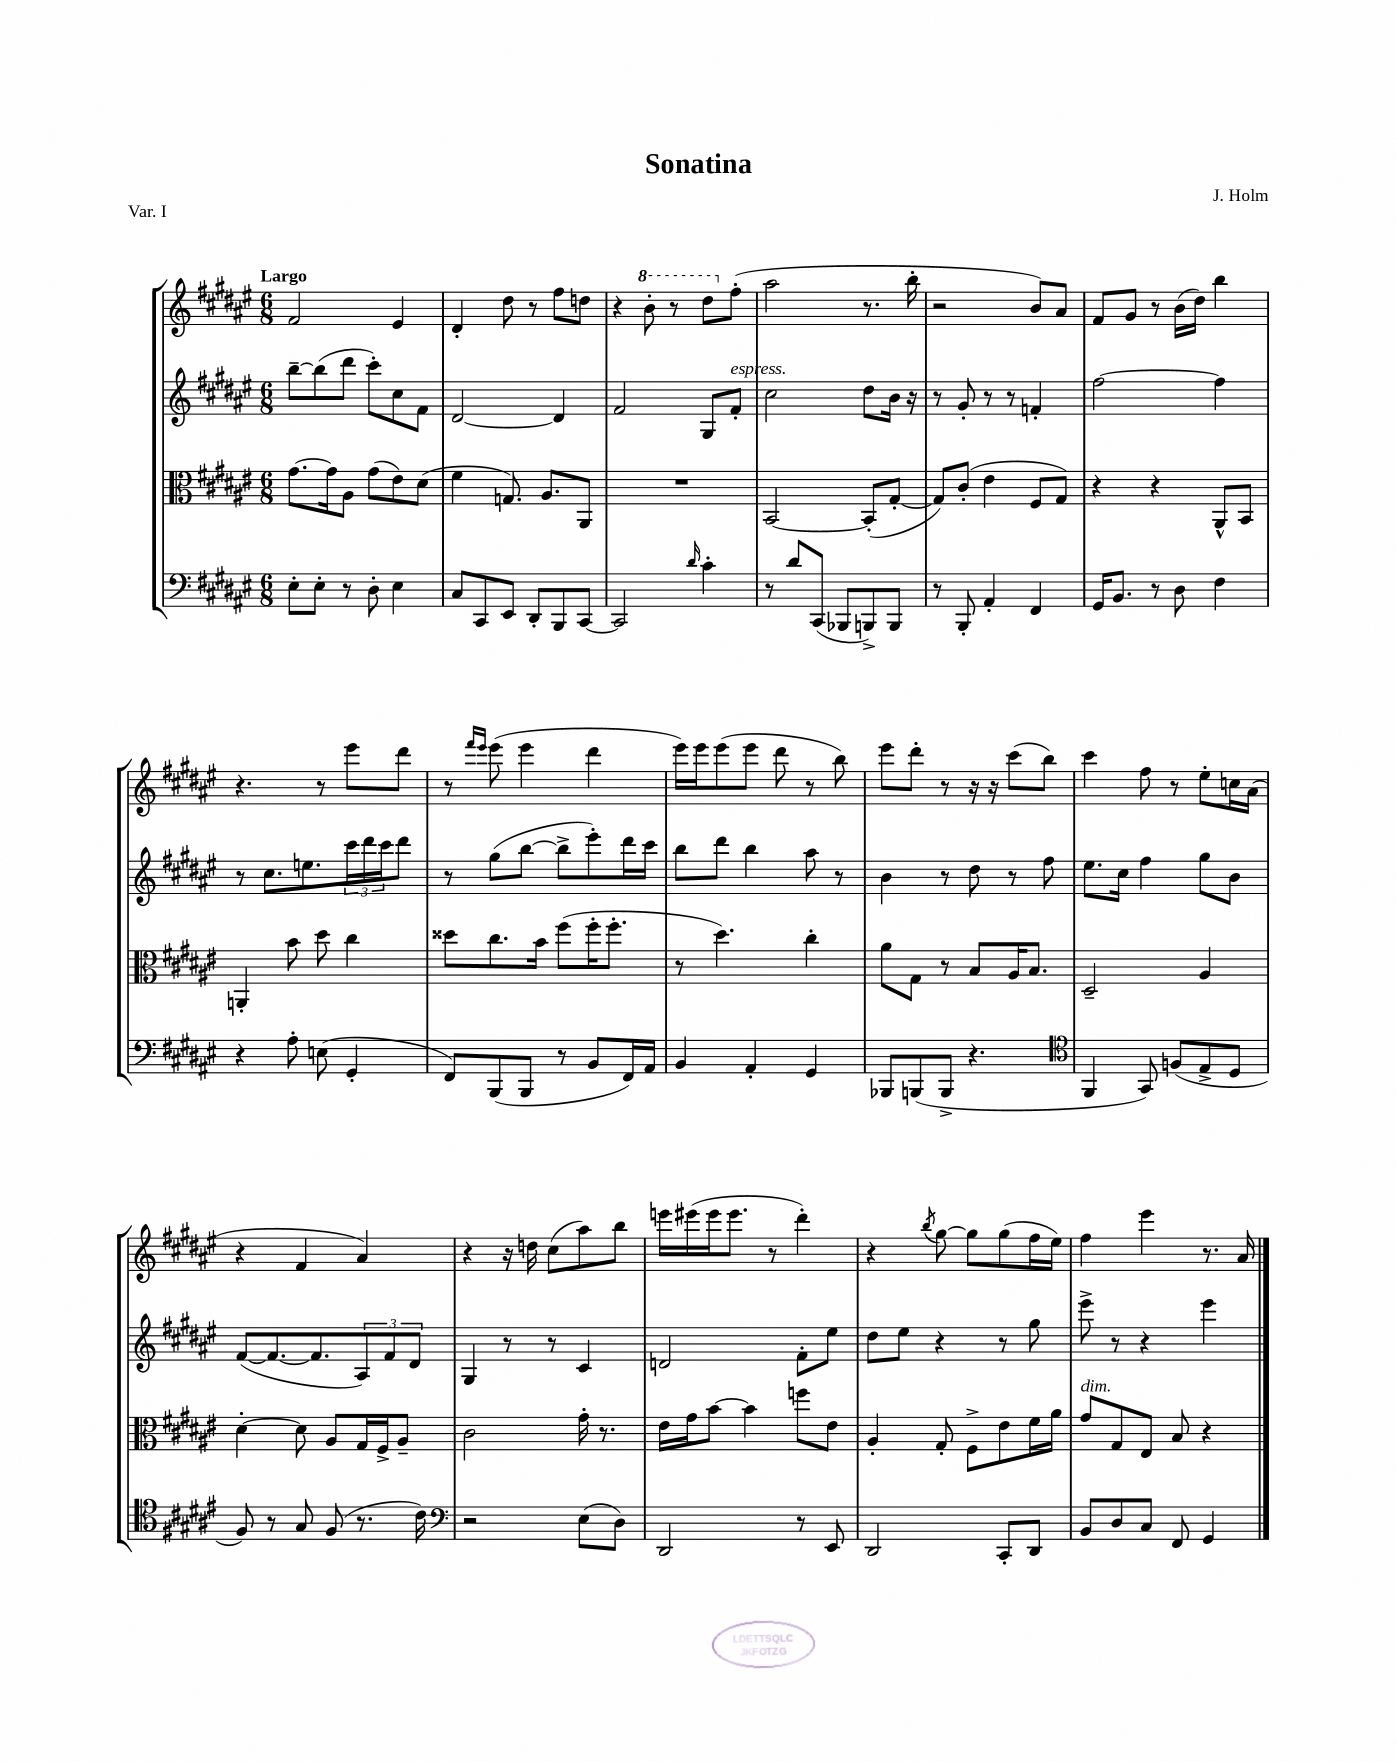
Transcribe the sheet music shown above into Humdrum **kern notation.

**kern	**kern	**kern	**kern
*staff4	*staff3	*staff2	*staff1
*clefF4	*clefC3	*clefG2	*clefG2
*k[f#c#g#d#a#e#]	*k[f#c#g#d#a#e#]	*k[f#c#g#d#a#e#]	*k[f#c#g#d#a#e#]
*M6/8	*M6/8	*M6/8	*M6/8
8E#'	[8.g#	[8bb~	2f#
8E#'	.	(8bb]	.
.	16g#]	.	.
8r	8A#	8ddd#	.
8D#'	(8g#	8ccc#')	.
4E#	8e#)	8cc#	4e#
.	(8d#	8f#	.
=	=	=	=
8C#	4f#	[2d#	4d#'
8CC#	.	.	.
8EE#	8.G)	.	8dd#
8DD#'	.	.	8r
.	8.A#	.	.
8BBB	.	4d#]	8ff#
[8CC#	8AA#	.	8dd
=	=	=	=
2CC#]	2.r	2f#	4r
.	.	.	8bb'
.	.	.	8r
16qqd#	.	.	.
4c#'	.	8G#	8ddd#
.	.	8f#'	(8ff#'
=	=	=	=
8r	[2BB	2cc#	2aa#
8d#	.	.	.
(8CC#	.	.	.
8BBB-	.	.	.
8BBB^)	(8BB']	8dd#	8.r
8BBB	[8G#'	16b	.
.	.	16r	16bb'
=	=	=	=
8r	8G#])	8r	2r
8BBB'	(8c#'	8g#'	.
4AA#'	4e#	8r	.
.	.	8r	.
4FF#	8F#	4f'	8b)
.	8G#)	.	8a#
=	=	=	=
16GG#	4r	[2ff#	8f#
8.BB	.	.	.
.	.	.	8g#
8r	4r	.	8r
8D#	.	.	(16b
.	.	.	16dd#)
4F#	8AA#^^	4ff#]	4bb
.	8BB	.	.
=	=	=	=
4r	4AA'	8r	4.r
.	.	8.cc#	.
8A#'	8b	.	.
.	.	8.ee	.
(8E	8dd#	.	8r
4GG#'	4cc#	24ccc#	8eee#
.	.	24ddd#	.
.	.	24ccc#	.
.	.	8ddd#	8ddd#
=	=	=	=
8FF#)	8dd##	8r	8r
.	.	.	16qqfff#
.	.	.	16qqeee#
(8BBB	8.cc#	(8gg#	(8eee#
8BBB	.	[8bb	4eee#
.	16b	.	.
8r	(8ff#	8bb^]	.
8BB	16ff#'	8eee#')	4ddd#
.	8.ff#'	.	.
16FF#)	.	16ddd#	.
16AA#	.	16ccc#	.
=	=	=	=
4BB	8r	8bb	16eee#)
.	.	.	16eee#
.	4.dd#)	8ddd#	(8eee#
4AA#'	.	4bb	8eee#
.	.	.	8ddd#
4GG#	4cc#'	8aa#	8r
.	.	8r	8bb)
=	=	=	=
8BBB-	8a#	4b	8eee#
(8BBB	8G#	.	8ddd#'
8BBB^	8r	8r	8r
4.r	8B	8dd#	16r
.	.	.	16r
.	16A#	8r	(8ccc#
.	8.B	.	.
.	.	8ff#	8bb)
=	=	=	=
*clefC4	*	*	*
4FF#	2D#~	8.ee#	4ccc#
.	.	16cc#	.
8GG#)	.	4ff#	8ff#
(8F	.	.	8r
8E#^	4A#	8gg#	8ee#'
8D#	.	8b	16cc
.	.	.	(16a#
=	=	=	=
8F#)	[4d#'	([8f#	4r
8r	.	8.f#_	.
8G#	8d#]	.	4f#
.	.	8.f#]	.
(8F#	8A#	.	.
8.r	16G#	12A#)	4a#)
.	16F#^	.	.
.	.	12f#	.
.	8A#~	.	.
.	.	12d#	.
16c#)	.	.	.
=	=	=	=
*clefF4	*	*	*
2r	2c#	4G#	4r
.	.	8r	16r
.	.	.	16dd
.	.	8r	(8cc#
(8E#	16g#'	4c#	8aa#)
.	8.r	.	.
8D#)	.	.	8bb
=	=	=	=
2DD#	16e#	2d	16eee
.	16g#	.	(16eee#
.	[8b	.	16eee#
.	.	.	8.eee#
.	4b]	.	.
.	.	.	8r
8r	8ff	8f#'	4ddd#')
8EE#	8e#	8ee#	.
=	=	=	=
2DD#	4A#'	8dd#	4r
.	.	8ee#	.
.	.	.	8qbb
.	8G#'	4r	[8gg#
.	8F#^	.	8gg#]
8CC#'	8e#	8r	(8gg#
8DD#	16f#	8gg#	16ff#
.	16a#	.	16ee#)
=	=	=	=
8BB	8g#	8eee#^	4ff#
8D#	8G#	8r	.
8C#	8E#	4r	4eee#
8FF#	8B	.	.
4GG#	4r	4eee#	8.r
.	.	.	16a#
==	==	==	==
*-	*-	*-	*-
